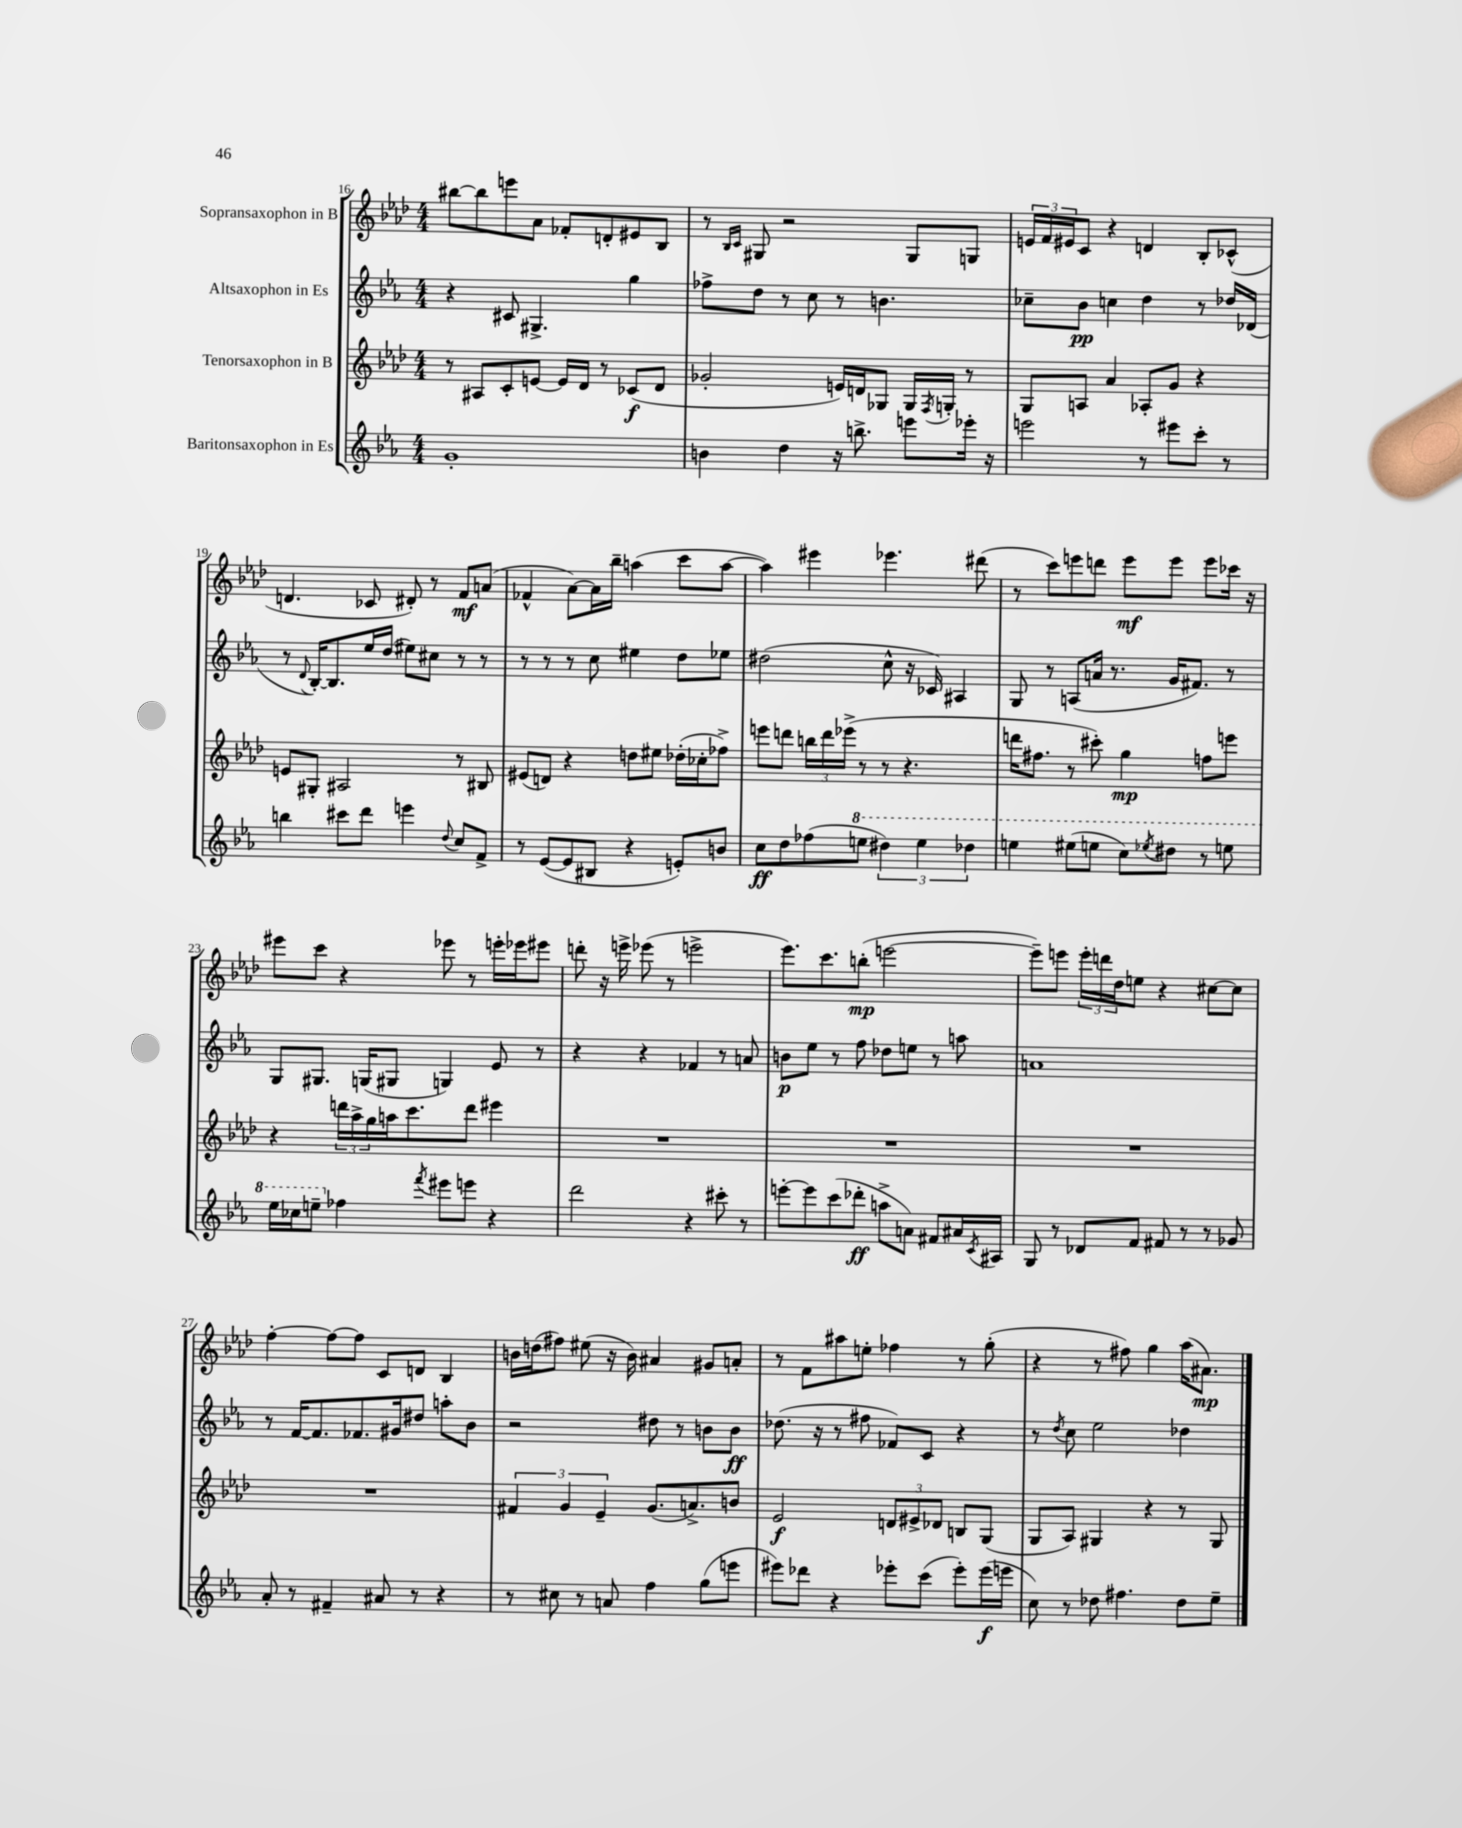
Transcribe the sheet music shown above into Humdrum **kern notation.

**kern	**kern	**kern	**kern
*staff4	*staff3	*staff2	*staff1
*clefG2	*clefG2	*clefG2	*clefG2
*k[b-e-a-]	*k[b-e-a-d-]	*k[b-e-a-]	*k[b-e-a-d-]
*M4/4	*M4/4	*M4/4	*M4/4
1g'	8r	4r	[8bb#\L
.	8A#/L	.	8bb#\]
.	8c'/	8c#/	8eee\
.	[8e/J	4.G#^/	8a-\J
.	16e/]LL	.	8f-'/L
.	16d-/JJ	.	.
.	8r	.	8d'/
.	(8c-/L	4gg\	8e#/
.	8d-/J	.	8B-/J
=	=	=	=
4b\	2g-'/	8ff-^\L	8r
.	.	.	16qqB-/LL
.	.	.	16qqc/JJ
.	.	8dd\J	8G#/
4dd\	.	8r	2r
.	.	8cc\	.
16r	16e/LL)	8r	.
8.bb^\	16d/J	.	.
.	8G-/J	4.b\	.
8eee\L	16G-/LL	.	8G#/L
.	8qF/	.	.
.	16G'/JJ	.	.
16eee-'\Jk	8r	.	8G/J
16r	.	.	.
=	=	=	=
2eee\	8G/L	8cc-~\L	24e/LL
.	.	.	24f/
.	.	.	24e#/J
.	8A/J	8b-\J	8c/J
.	4a-/	4cc\	4r
8r	8A-'/L	4dd\	4d/
8eee#\L	8g/J	.	.
8ccc'\J	4r	8r	8B-'/L
8r	.	16dd-/LL	(8c-^^/J
.	.	(16d-/JJ	.
=	=	=	=
4bb\	8e/L	8r	4.d/
.	.	8qqd/	.
.	8G#'/J	[16B-'/LK)	.
.	.	8.B-/]	.
8ccc#\L	2A#/	.	.
8ddd\J	.	16ee-/L	8c-/
.	.	(16dd/JJ	.
4eee\	.	8ee#\L)	8d#'/)
.	.	8cc#\J	8r
8qqdd/	.	.	.
8cc/L	8r	8r	8f/L
8f^/J	8B#/	8r	(8a/J
=	=	=	=
8r	(8e#/L	8r	4f-^^/
([8e-/L	8d/J)	8r	.
8e-/]	4r	8r	[8a-\L)
8B#/J	.	8cc\	16a-\]L
.	.	.	16bb-~\JJ
4r	8dd\L	4ee#\	(4aa\
.	8ee#\J	.	.
8e'/L)	(16dd-'\LL	8dd\L	8ccc\L
.	16cc-'\J	.	.
8b/J	8ff-^\J)	8ee-\J	[8aa\J
=	=	=	=
8cc\L	8eee\L	(2dd#\	4aa\])
8dd\	8ddd\J	.	.
(8ff-\	24bb\LL	.	4eee#\
.	24ddd\	.	.
.	(24eee-^\JJ	.	.
8eee\J	8r	.	.
6ddd#\)	8r	8cc^^\	4.eee-\
.	4.r	16r	.
6eee\	.	.	.
.	.	16c-/)	.
.	.	4A#/	.
6ddd-\	.	.	.
.	.	.	(8ddd#\
=	=	=	=
4eee\	16ddd\LK	8G/	8r
.	8.ff#\J	.	.
.	.	8r	8ccc\L)
(8eee#\L	8r	(8A/L	8eee\
8eee\J	8ccc#'\)	16a/Jk	8ddd\J
.	.	8.r	.
8ccc\L)	4gg\	.	8eee\L
8qeee-/	.	.	.
8ddd#\J	.	16g/LK	8eee\J
.	.	8.f#/J)	.
8r	8ff\L	.	8eee\L
8eee\	8eee\J	8r	16ccc-\Jk
.	.	.	16r
=	=	=	=
16eee-\LL	4r	8G/L	8eee#\L
16ccc-\J	.	.	.
8eee~\J	.	8.G#/J	8ccc\J
4ff-\	24ddd\LL	.	4r
.	24aa-^\	.	.
.	.	(16G/LK	.
.	24gg\	.	.
.	16aa\J	8G#/J	.
.	8.ccc\	.	.
8qfff/	.	.	.
8eee#\L	.	4G/)	8eee-\
8eee\J	8ddd\J	.	8r
4r	4eee#\	8e-/	16eee'\LL
.	.	.	16eee-\J
.	.	8r	8eee#\J
=	=	=	=
2ddd\	1r	4r	8ddd'\
.	.	.	16r
.	.	.	16eee^\
.	.	4r	(8eee-\
.	.	.	8r
4r	.	4f-/	2eee^\
8ccc#'\	.	8r	.
8r	.	8a/	.
=	=	=	=
[8eee'\L	1r	8b\L	8.eee-\L)
8eee\]	.	8ee-\J	.
.	.	.	8.ccc\
(8ccc\	.	8r	.
8ddd-'\J	.	8ff\	(8bb'\J
8aa^\L	.	8dd-\L	[2eee\
8a\J)	.	8ee\J	.
8f#/L	.	8r	.
16a#/L	.	8aa\	.
8qc/	.	.	.
16A#/JJ	.	.	.
=	=	=	=
8G/	1r	1a	8eee~\]L)
8r	.	.	8eee\J
8d-/L	.	.	24eee'\LL
.	.	.	24ddd\
.	.	.	24dd-\J
8f/J	.	.	8ee\J
8f#/	.	.	4r
8r	.	.	.
8r	.	.	[8cc#\L
8g-/	.	.	8cc#\]J
=	=	=	=
8a-'/	1r	8r	[4ff'\
8r	.	[16f/LK	.
.	.	8.f/]	.
4f#~/	.	.	8ff\_L
.	.	8.f-/	8ff\]J
8a#/	.	.	8c/L
.	.	16g#/k	.
8r	.	8dd#/J	8d/J
4r	.	8aa'\L	4B-/
.	.	8b-\J	.
=	=	=	=
8r	6f#/	2r	16b\LL
.	.	.	(16dd\J
8cc#\	.	.	8ff#\J)
.	6g/	.	.
8r	.	.	(8ee#\
.	6e-~/	.	.
8a/	.	.	16r
.	.	.	16b\)
4ff\	(8.g/L	8dd#\	4a#/
.	.	8r	.
.	8.a^/)	.	.
(8gg\L	.	8b\L	8g#/L
8eee\J	8b/J	8b\J	8a'/J
=	=	=	=
8eee#\L)	2e-/	(8.dd-\	8r
8ddd-\J	.	.	8f\L
.	.	16r	.
4r	.	8r	8aa#\
.	.	8ff#\	8ee'\J
8eee-'\L	12d/L	8f-/L)	4ff-\
.	12e#^/	.	.
(8ccc\J	.	8c/J	.
.	12d-/J	.	.
8eee-'\L)	8B/L	4r	8r
(16eee-\L	(8G/J	.	(8gg'\
16eee\JJ	.	.	.
=	=	=	=
8cc\)	8G/L	8r	4r
.	.	8qdd/	.
8r	8A-/J)	8cc\	.
8dd-\	4G#/	2ee-\	8r
4.ff#\	.	.	8ff#\)
.	4r	.	4gg\
8dd-\L	8r	4dd-\	(16aa-\LK
.	.	.	8.a#\J)
8ee-~\J	8G#/	.	.
==	==	==	==
*-	*-	*-	*-
